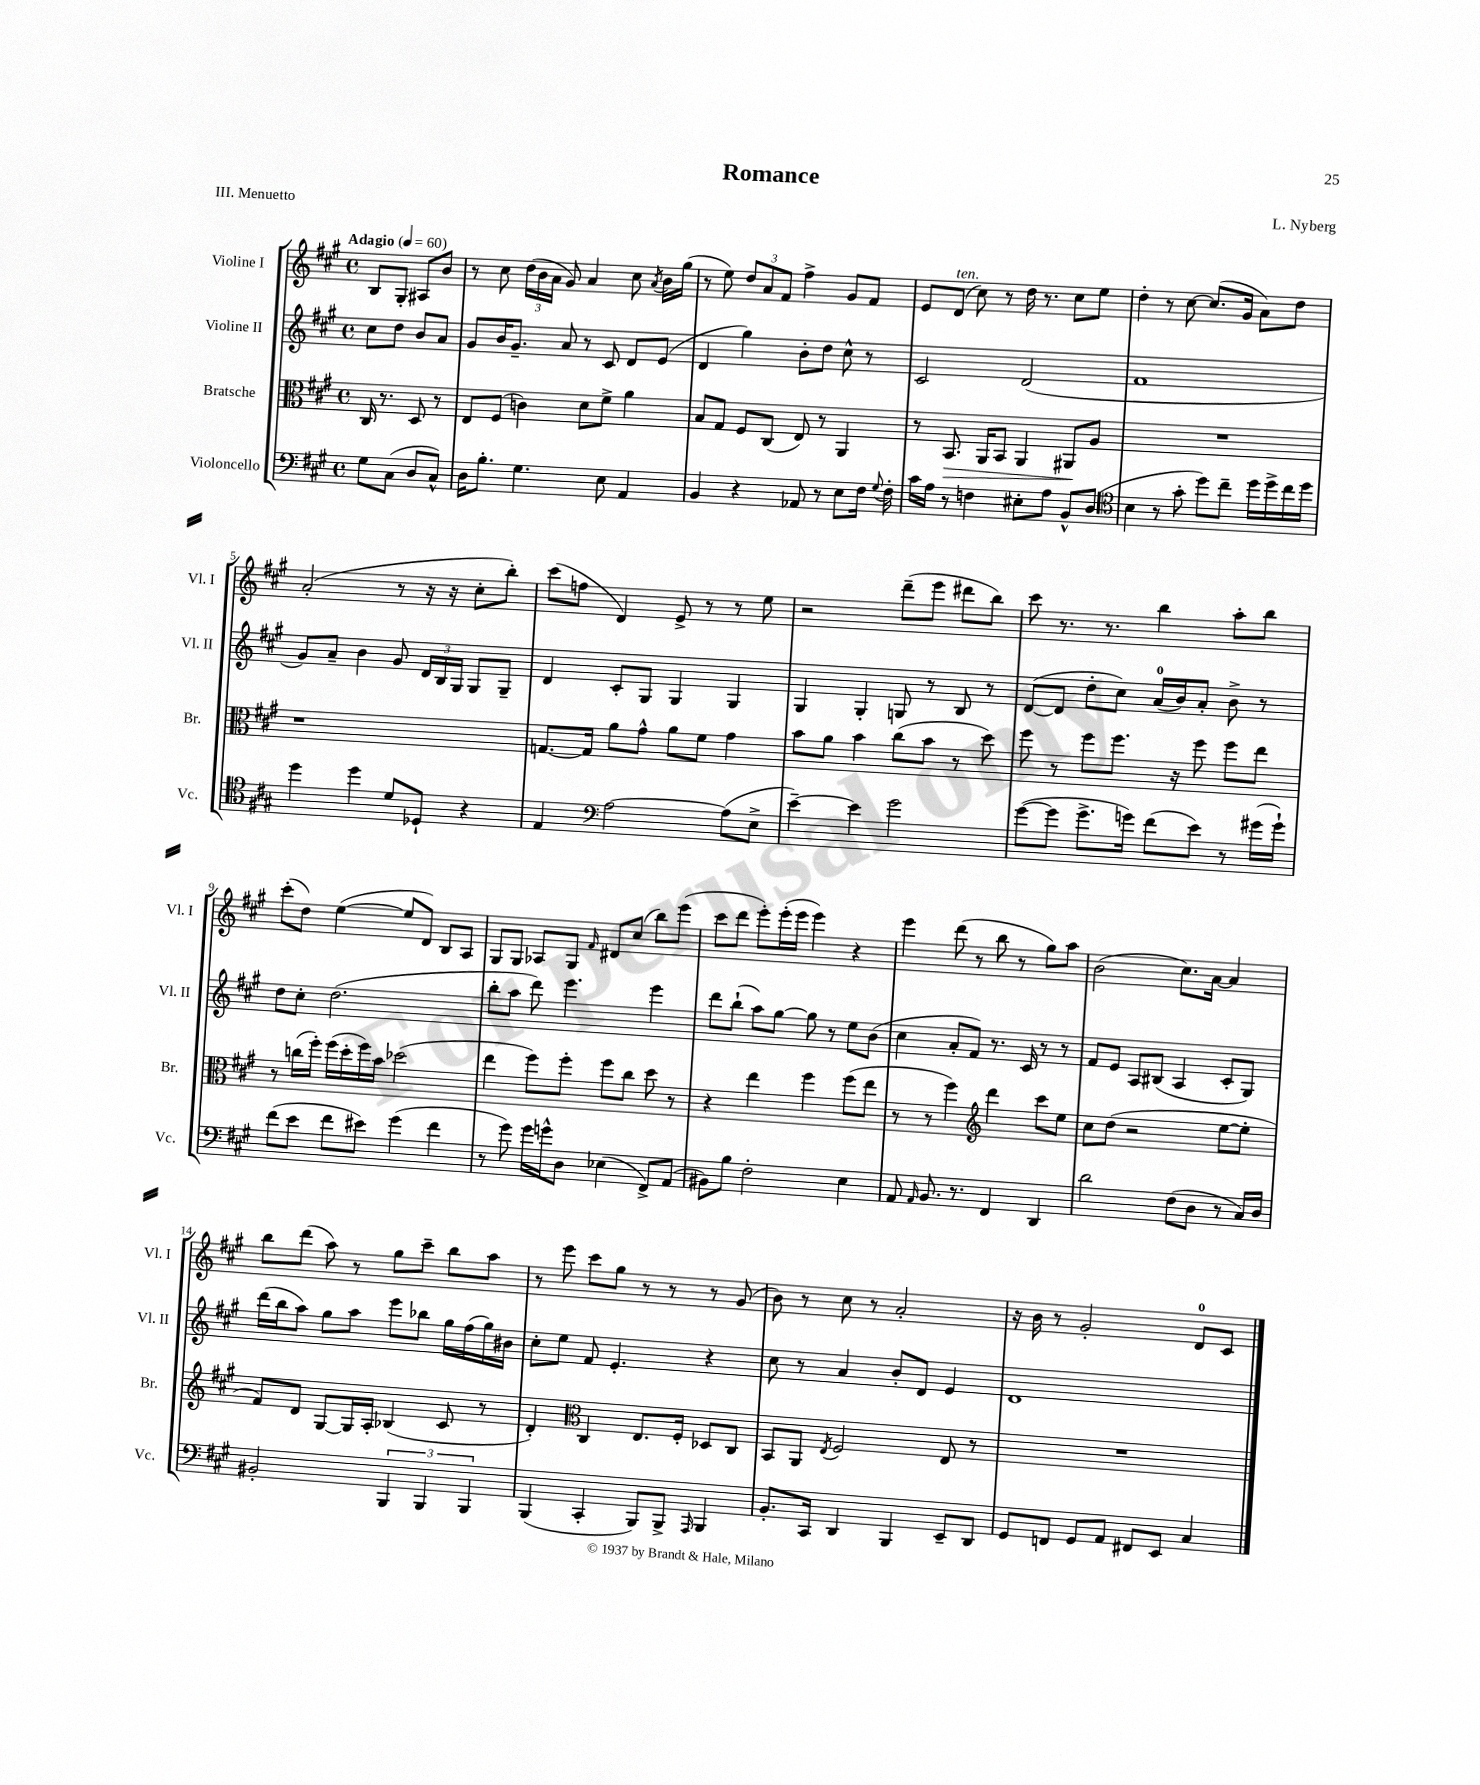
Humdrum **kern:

**kern	**kern	**dynam	**kern	**kern
*part4	*part3	*part3	*part2	*part1
*staff4	*staff3	*staff3	*staff2	*staff1
*I"Violoncello	*I"Bratsche	*	*I"Violine II	*I"Violine I
*I'Vc.	*I'Br.	*	*I'Vl. II	*I'Vl. I
*clefF4	*clefC3	*	*clefG2	*clefG2
*k[f#c#g#]	*k[f#c#g#]	*	*k[f#c#g#]	*k[f#c#g#]
*M4/4	*M4/4	*	*M4/4	*M4/4
*met(c)	*met(c)	*	*met(c)	*met(c)
*MM60	*MM60	*	*MM60	*MM60
=	=	=	=	=
!	!	!	!	!LO:TX:a:B:t=Adagio
8G#\L	16C#/	.	8cc#\L	8B/L
.	8.r	.	.	.
(8C#\J	.	.	8dd\J	8G#'/J
8D/L	8D/	.	8b/L	8A#X/L
8C#^^/J)	8r	.	8a/J	8b/J
=1	=1	=1	=1	=1
16D\KL	8E/L	.	8g#/L	8r
8.B'\J	.	.	.	.
.	(8F#/J	.	16b/K	8cc#\
.	.	.	8.g#~/J	.
4.G#\	4cn\)	.	.	(24dd\LL
.	.	.	.	24b\
.	.	.	.	24a\JJ
.	.	.	8a/	8g#/)
.	8d\L	.	8r	4a/
8E\	8f#^\J	.	8c#/	.
4AA/	4a\	.	8d/L	8cc#\
.	.	.	.	8qa/
.	.	.	(8e/J	16b\LL
.	.	.	.	(16gg#\JJ
=2	=2	=2	=2	=2
4BB/	8B/L	.	4d/	8r
.	8G#/J	.	.	8ee\)
4r	8F#/L	.	4gg#\)	12dd/L
.	.	.	.	12a/
.	(8C#/J	.	.	.
.	.	.	.	12f#/J
8AA-X/	8E/)	.	8b'\L	4ff#^\
8r	8r	.	8dd\J	.
8E\L	4AA/	.	8cc#^^\	8g#/L
16F#\Jk	.	.	8r	8f#/J
8qqG#/	.	.	.	.
16F#'\	.	.	.	.
=3	=3	=3	=3	=3
16c#\LL	8r	.	2c#/	8e/L
16A\JJ	.	.	.	.
!	!	!	!	!LO:TX:a:i:t=ten.
!	!	!LO:HP:b	!	!
8r	8.BB/	>	.	(8d/J
4Fn\	.	.	.	8cc#\)
.	16AA/KL	.	.	.
.	8BB/J	.	.	8r
8E#X'\L	4AA/	.	(2d/	16dd\
.	.	.	.	8.r
8A\J	.	.	.	.
8BB^^/L	8AA#X/L	.	.	8cc#\L
(8D/J	8A/J	]	.	8ee\J
=4	=4	=4	=4	=4
*clefC4	*	*	*	*
4B\	1r	.	1f#	4dd'\
8r	.	.	.	8r
8g#'\	.	.	.	[8cc#\
8dd\L)	.	.	.	(8.cc#/L]
8cc#~\J	.	.	.	.
.	.	.	.	16g#/Jk
16dd\LL	.	.	.	8a\L)
16dd^\	.	.	.	.
16cc#\	.	.	.	8dd\J
16dd\JJ	.	.	.	.
!!LO:LB:g=z
=5	=5	=5	=5	=5
4dd\	1r	.	8g#/L)	(2a'/
.	.	.	8a~/J	.
4dd\	.	.	4b\	.
8d/L	.	.	8g#/	8r
8D-X`/J	.	.	24d/LL	16r
.	.	.	24B/	.
.	.	.	.	16r
.	.	.	24G#/JJ	.
4r	.	.	8G#/L	8cc#'\L
.	.	.	8G#~/J	8bb'\J)
=6	=6	=6	=6	=6
4E/	[8.Gn/L	.	4d/	(8ccc#\L
.	.	.	.	8ffn\J
.	16G/Jk]	.	.	.
*clefF4	*	*	*	*
[2A\	8a\L	.	8c#'/L	4d/)
.	8g#^^\J	.	8G#/J	.
.	8a\L	.	4G#/	8e^/
.	8f#\J	.	.	8r
(8A\L]	4g#\	.	4G#/	8r
8E^\J	.	.	.	8ee\
=7	=7	=7	=7	=7
[4e~\)	8b\L	.	4G#/	2r
.	8a\J	.	.	.
4e\]	4b\	.	4G#'/	.
2g#\	(8cc#\L	.	8Gn/	(8ddd~\L
.	8b\J	.	8r	8eee\J
.	8r	.	8B/	8ddd#X\L
.	8dd\)	.	8r	8bb\J)
=8	=8	=8	=8	=8
([8g#\L	8ff#\	.	([8d/L	8ccc#\
8g#\J]	8r	.	8d/J]	8.r
8.g#^\L	8ff#\L	.	8dd'\L	.
.	.	.	.	8.r
.	8.ff#\J	.	8cc#\J)	.
16gn\Jk)	.	.	.	.
(8f#\L	.	.	(16a/LL	4bb\
.	16r	.	16b/J)	.
8e\J)	8ff#\	.	8a'/J	.
8r	8ff#\L	.	8b^\	8aa'\L
(16g#X\LL	8ee\J	.	8r	8bb\J
16g#`\JJ)	.	.	.	.
!!LO:LB:g=z
=9	=9	=9	=9	=9
(8f#\L	8r	.	8dd\L	(8ccc#'\L
8e\J	(16ccn\LL	.	8cc#'\J	8dd\J)
.	16ff#'\JJ)	.	.	.
8f#\L	(16ff#\LL	.	(2.dd\	([4ee\
.	16dd'\	.	.	.
8e#X\J)	16ff#\)	.	.	.
.	16b\JJ	.	.	.
(4g#\	(2dd-X\	.	.	8ee/L]
.	.	.	.	8d/J)
4f#\	.	.	.	8B/L
.	.	.	.	8A/J
=10	=10	=10	=10	=10
8r	4ee\	.	8bb'\L	8G#/L
8g#\)	.	.	8aa\J	8G#/J
16g#\LL	8ff#\L)	.	8ddd\)	8A-X/L
16gn^^\J	.	.	.	.
8D\J	8ff#'\J	.	4.eee\	8G#/J
.	.	.	.	16qqf#/
(4E-X\	8ff#\L	.	.	8d#X/L
.	8cc#\J	.	.	(8cc#/J
8FF#^/L)	8dd\	.	4eee\	8bb\L)
(8AA/J	8r	.	.	(8eee\J
=11	=11	=11	=11	=11
8BB#X\L)	4r	.	8ddd\L	8ccc#\L
8B\J	.	.	(8bb`\J	8ddd\J
2F#'\	4ee\	.	8aa\L)	8eee'\L)
.	.	.	[8gg#\J	(16eee'\L
.	.	.	.	16eee\JJ
.	4ff#\	.	8gg#\]	4eee\)
.	.	.	8r	.
4E\	(8ff#\L	.	8ee\L	4r
.	8ee\J	.	(8b\J	.
=12	=12	=12	=12	=12
8AA/	8r	.	4cc#\	4eee\
16qqAA/	.	.	.	.
8.BB/	8r	.	.	.
.	4ff#\)	.	8a'/L	(8ddd\
8.r	.	.	.	.
.	.	.	8f#/J)	8r
*	*clefG2	*	*	*
4FF#/	4ddd\	.	8.r	8bb\
.	.	.	.	8r
.	.	.	16c#/	.
4DD/	8ccc#\L	.	8r	8gg#\L)
.	8ee\J	.	8r	8aa\J
=13	=13	=13	=13	=13
2d\	8cc#\L	.	8f#/L	(2b\
.	(8dd\J	.	8e/J	.
.	2r	.	8A/L	.
.	.	.	(8B#X/J	.
(8F#\L	.	.	4A/	8.cc#\L)
8D\J	.	.	.	.
.	.	.	.	[16a\Jk
8r	[8ee\L	.	8c#'/L	4a/]
16C#/LL)	8ee'\J]	.	8G#/J)	.
16D/JJ	.	.	.	.
!!LO:LB:g=z
=14	=14	=14	=14	=14
2BB#X'/	8f#/L)	.	(16ddd\LL	8bb\L
.	.	.	16bb\J	.
.	8d/J	.	8aa\J)	(8ddd\J
.	[8G#/L	.	8gg#\L	8aa\)
.	16G#/L]	.	8aa\J	8r
.	16A'/JJ	.	.	.
6BBB/	(4B-X/	.	8eee\L	8gg#\L
.	.	.	8bb-X\J	8ccc#~\J
6BBB/	.	.	.	.
.	8c#/	.	16gg#\LL	8bb\L
.	.	.	(16ff#\	.
6BBB/	.	.	.	.
.	8r	.	16gg#\)	8aa\J
.	.	.	16b#X\JJ	.
=15	=15	=15	=15	=15
(4BBB/	4d'/)	.	8cc#'\L	8r
.	.	.	8ee\J	8eee\
*	*clefC3	*	*	*
4CC#'/	4C#/	.	8f#/	8ccc#\L
.	.	.	4.e'/	8gg#\J
8BBB/L)	8.E/L	.	.	8r
8BBB^/J	.	.	.	8r
.	16F#'/Jk	.	.	.
16qqAAA/	.	.	.	.
4BBB/	8D-X/L	.	4r	8r
.	8C#/J	.	.	(8g#/
=16	=16	=16	=16	=16
8.BB'/L	8BB/L	.	8cc#\	8b\)
.	8AA/J	.	8r	8r
16CC#/Jk	.	.	.	.
.	8qE/	.	.	.
4DD/	2F#/	.	4a/	8cc#\
.	.	.	.	8r
4BBB/	.	.	8b'/L	2a'/
.	.	.	8d/J	.
8EE~/L	8E/	.	4e/	.
8DD/J	8r	.	.	.
=17	=17	=17	=17	=17
8GG#/L	1r	.	1d	16r
.	.	.	.	16b\
8FFn/J	.	.	.	8r
8GG#/L	.	.	.	2g#'/
8AA/J	.	.	.	.
8FF#X/L	.	.	.	.
8EE/J	.	.	.	.
4C#/	.	.	.	8d/L
.	.	.	.	8c#/J
==	==	==	==	==
*-	*-	*-	*-	*-
